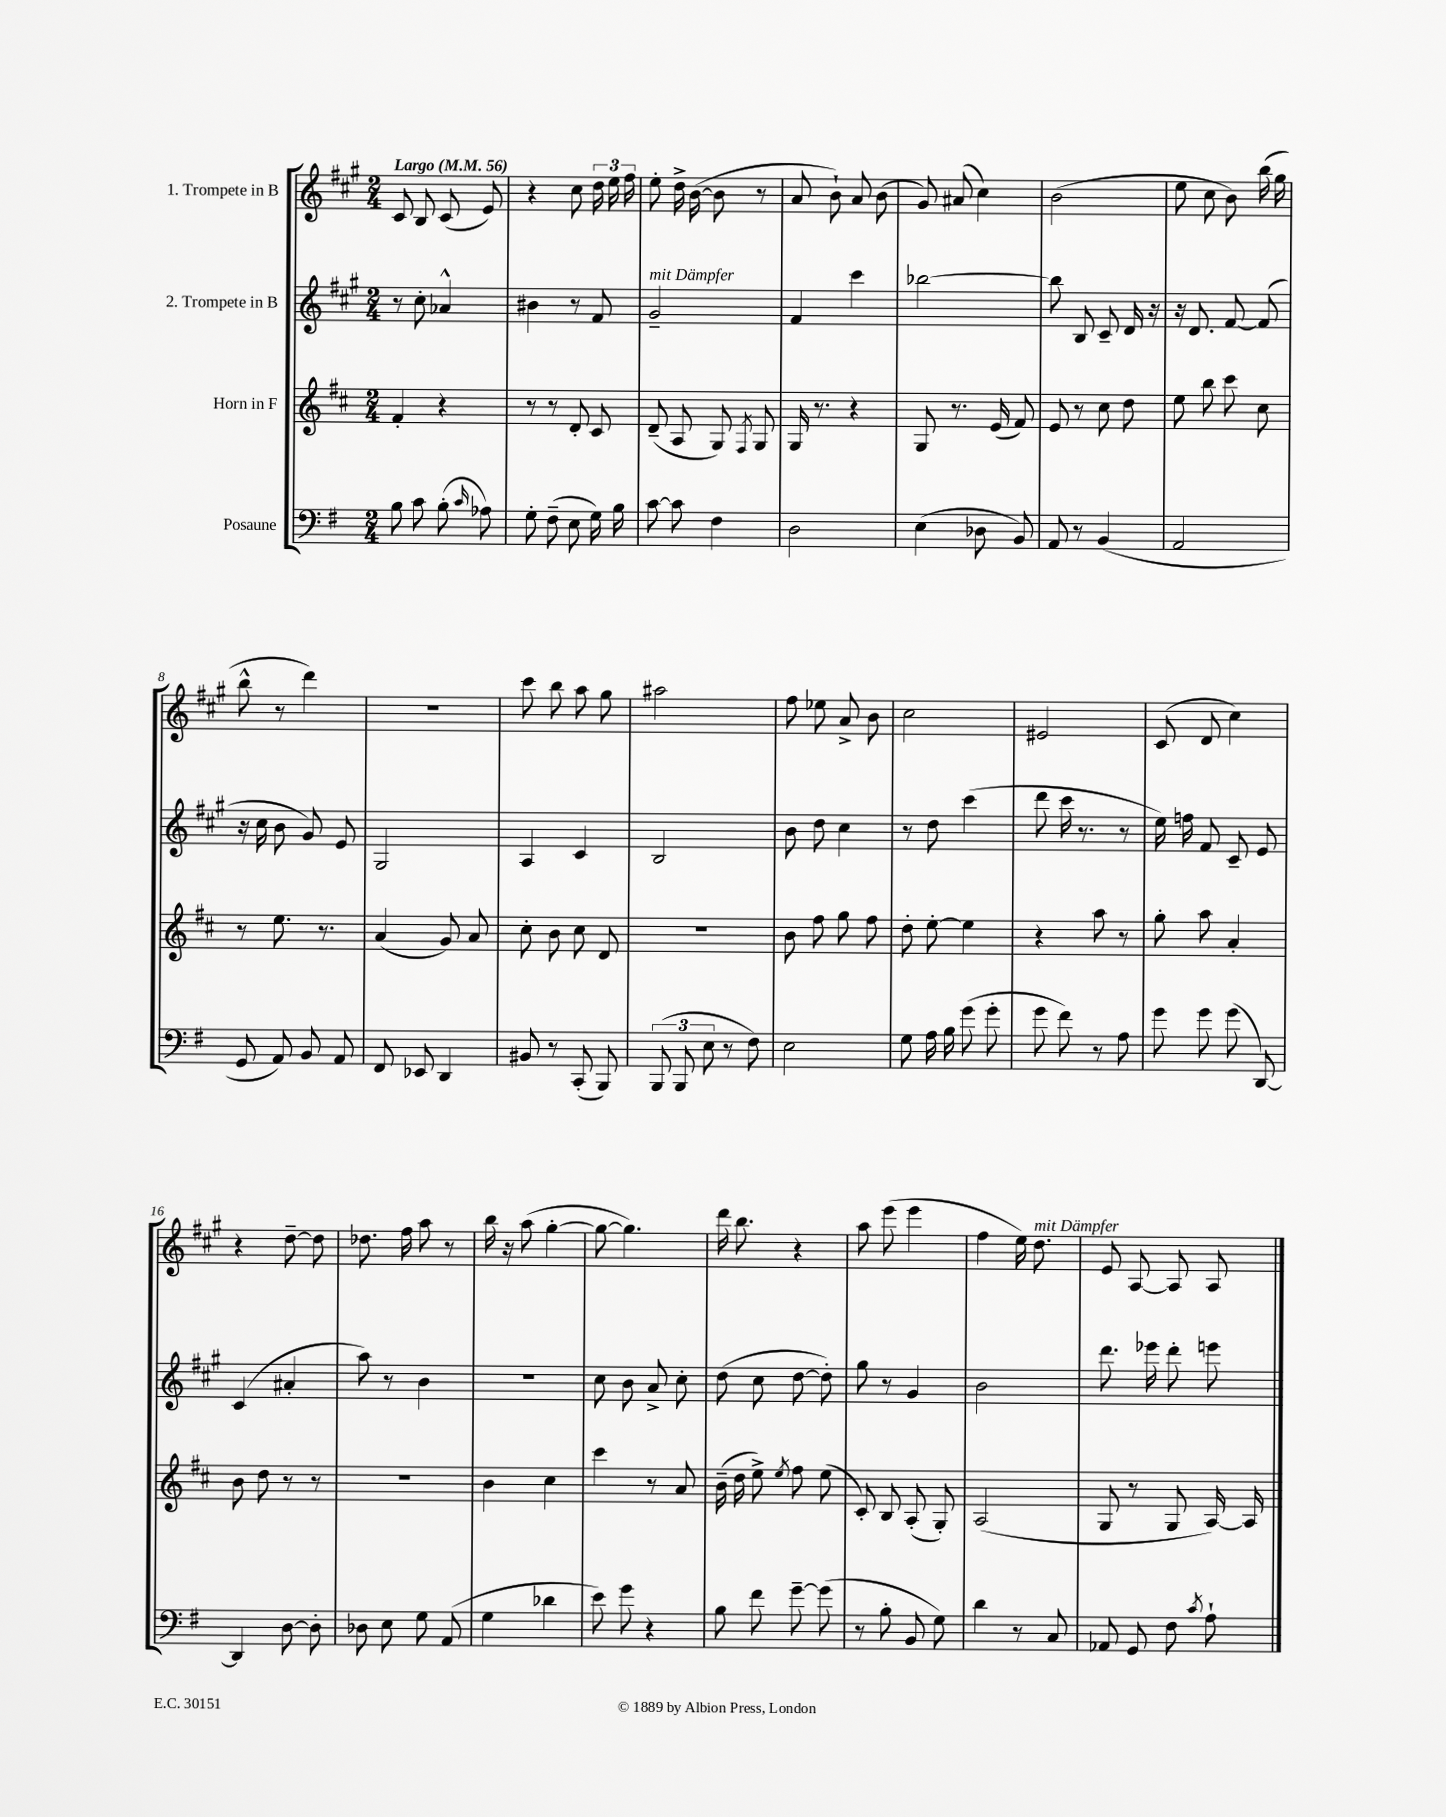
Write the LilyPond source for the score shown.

<<
\new StaffGroup <<
\new Staff = "s0" \with { instrumentName = "1. Trompete in B" } {
    \clef treble \key a \major \numericTimeSignature \time 2/4 \tempo "Largo" 4 = 56
    \autoBeamOff cis'8 b8 cis'8( e'8) |
    r4 cis''8 \tuplet 3/2 { d''16 e''16 fis''16 } |
    e''8-. d''16-> b'16~( b'8 r8 |
    a'8 b'8-!) a'8 b'8( |
    gis'8) ais'8( cis''4) |
    b'2( |
    e''8 cis''8 b'8) b''16( gis''16 |
    b''8-^ r8 d'''4) |
    r2 |
    cis'''8 b''8 a''8 gis''8 |
    ais''2 |
    fis''8 ees''8 a'8-> b'8 |
    cis''2 |
    eis'2 |
    cis'8( d'8 cis''4) |
    r4 d''8~-- d''8 |
    des''8. fis''16 a''8 r8 |
    b''16 r16 a''8( gis''4~-. |
    gis''8~ gis''4.) |
    d'''16 b''8. r4 |
    a''8 e'''8( e'''4 |
    fis''4 e''16) d''8.^\markup { \italic "mit Dämpfer" } |
    e'8 a8~ a8 a8 \bar "|." |
}
\new Staff = "s1" \with { instrumentName = "2. Trompete in B" } {
    \clef treble \key a \major \numericTimeSignature \time 2/4
    \autoBeamOff r8 cis''8-. aes'4-^ |
    bis'4 r8 fis'8 |
    gis'2--^\markup { \italic "mit Dämpfer" } |
    fis'4 cis'''4 |
    bes''2~ |
    bes''8 b8 cis'8-- d'16 r16 |
    r16 d'8. fis'8~ fis'8( |
    r16 cis''16 b'8 gis'8) e'8 |
    gis2 |
    a4 cis'4 |
    b2 |
    b'8 d''8 cis''4 |
    r8 d''8 cis'''4( |
    d'''8 cis'''16 r8. r8 |
    e''16) f''16 fis'8 cis'8-- e'8 |
    cis'4( ais'4-. |
    a''8) r8 b'4 |
    R2 |
    cis''8 b'8 a'8-> cis''8-. |
    d''8( cis''8 d''8~ d''8-.) |
    gis''8 r8 gis'4 |
    b'2 |
    d'''8. ees'''16 d'''8-. e'''8 \bar "|." |
}
\new Staff = "s2" \with { instrumentName = "Horn in F" } {
    \clef treble \key d \major \numericTimeSignature \time 2/4
    \autoBeamOff fis'4-. r4 |
    r8 r8 d'8-. cis'8 |
    d'8--( a8 g8) \acciaccatura { fis8 } g8 |
    g16 r8. r4 |
    g8 r8. e'16( fis'8) |
    e'8 r8 cis''8 d''8 |
    e''8 b''8 cis'''8 cis''8 |
    r8 e''8. r8. |
    a'4( g'8) a'8 |
    cis''8-. b'8 cis''8 d'8 |
    r2 |
    b'8 fis''8 g''8 fis''8 |
    d''8-. e''8~-. e''4 |
    r4 a''8 r8 |
    g''8-. a''8 a'4-. |
    b'8 d''8 r8 r8 |
    R2 |
    b'4 cis''4 |
    cis'''4 r8 a'8 |
    b'16--( d''16 e''8->) \acciaccatura { e''8 } fis''8 e''8( |
    cis'8-.) b8 a8-.( g8-.) |
    a2( |
    g8 r8 g8 a16~) a16 \bar "|." |
}
\new Staff = "s3" \with { instrumentName = "Posaune" } {
    \clef bass \key g \major \numericTimeSignature \time 2/4
    \autoBeamOff b8 c'8 b8-.( \grace { c'16 } aes8) |
    g8-. fis8--( e8 g16) b16 |
    c'8~ c'8 fis4 |
    d2 |
    e4( des8 b,8) |
    a,8 r8 b,4( |
    a,2 |
    g,8 a,8) b,8 a,8 |
    fis,8 ees,8 d,4 |
    bis,8 r8 c,8-.( b,,8) |
    \tuplet 3/2 { b,,8( b,,8 e8 } r8 fis8) |
    e2 |
    g8 a16 b16 g'8( g'8-. |
    g'8 fis'8) r8 a8 |
    g'8 g'8 g'8( d,8~) |
    d,4 d8~ d8-. |
    des8 e8 g8 a,8( |
    g4 des'4 |
    e'8) g'8 r4 |
    b8 fis'8 g'8~-- g'8( |
    r8 b8-. b,8 g8) |
    d'4 r8 c8 |
    aes,8 g,8 fis8 \acciaccatura { c'8 } a8-! \bar "|." |
}
>>
>>
